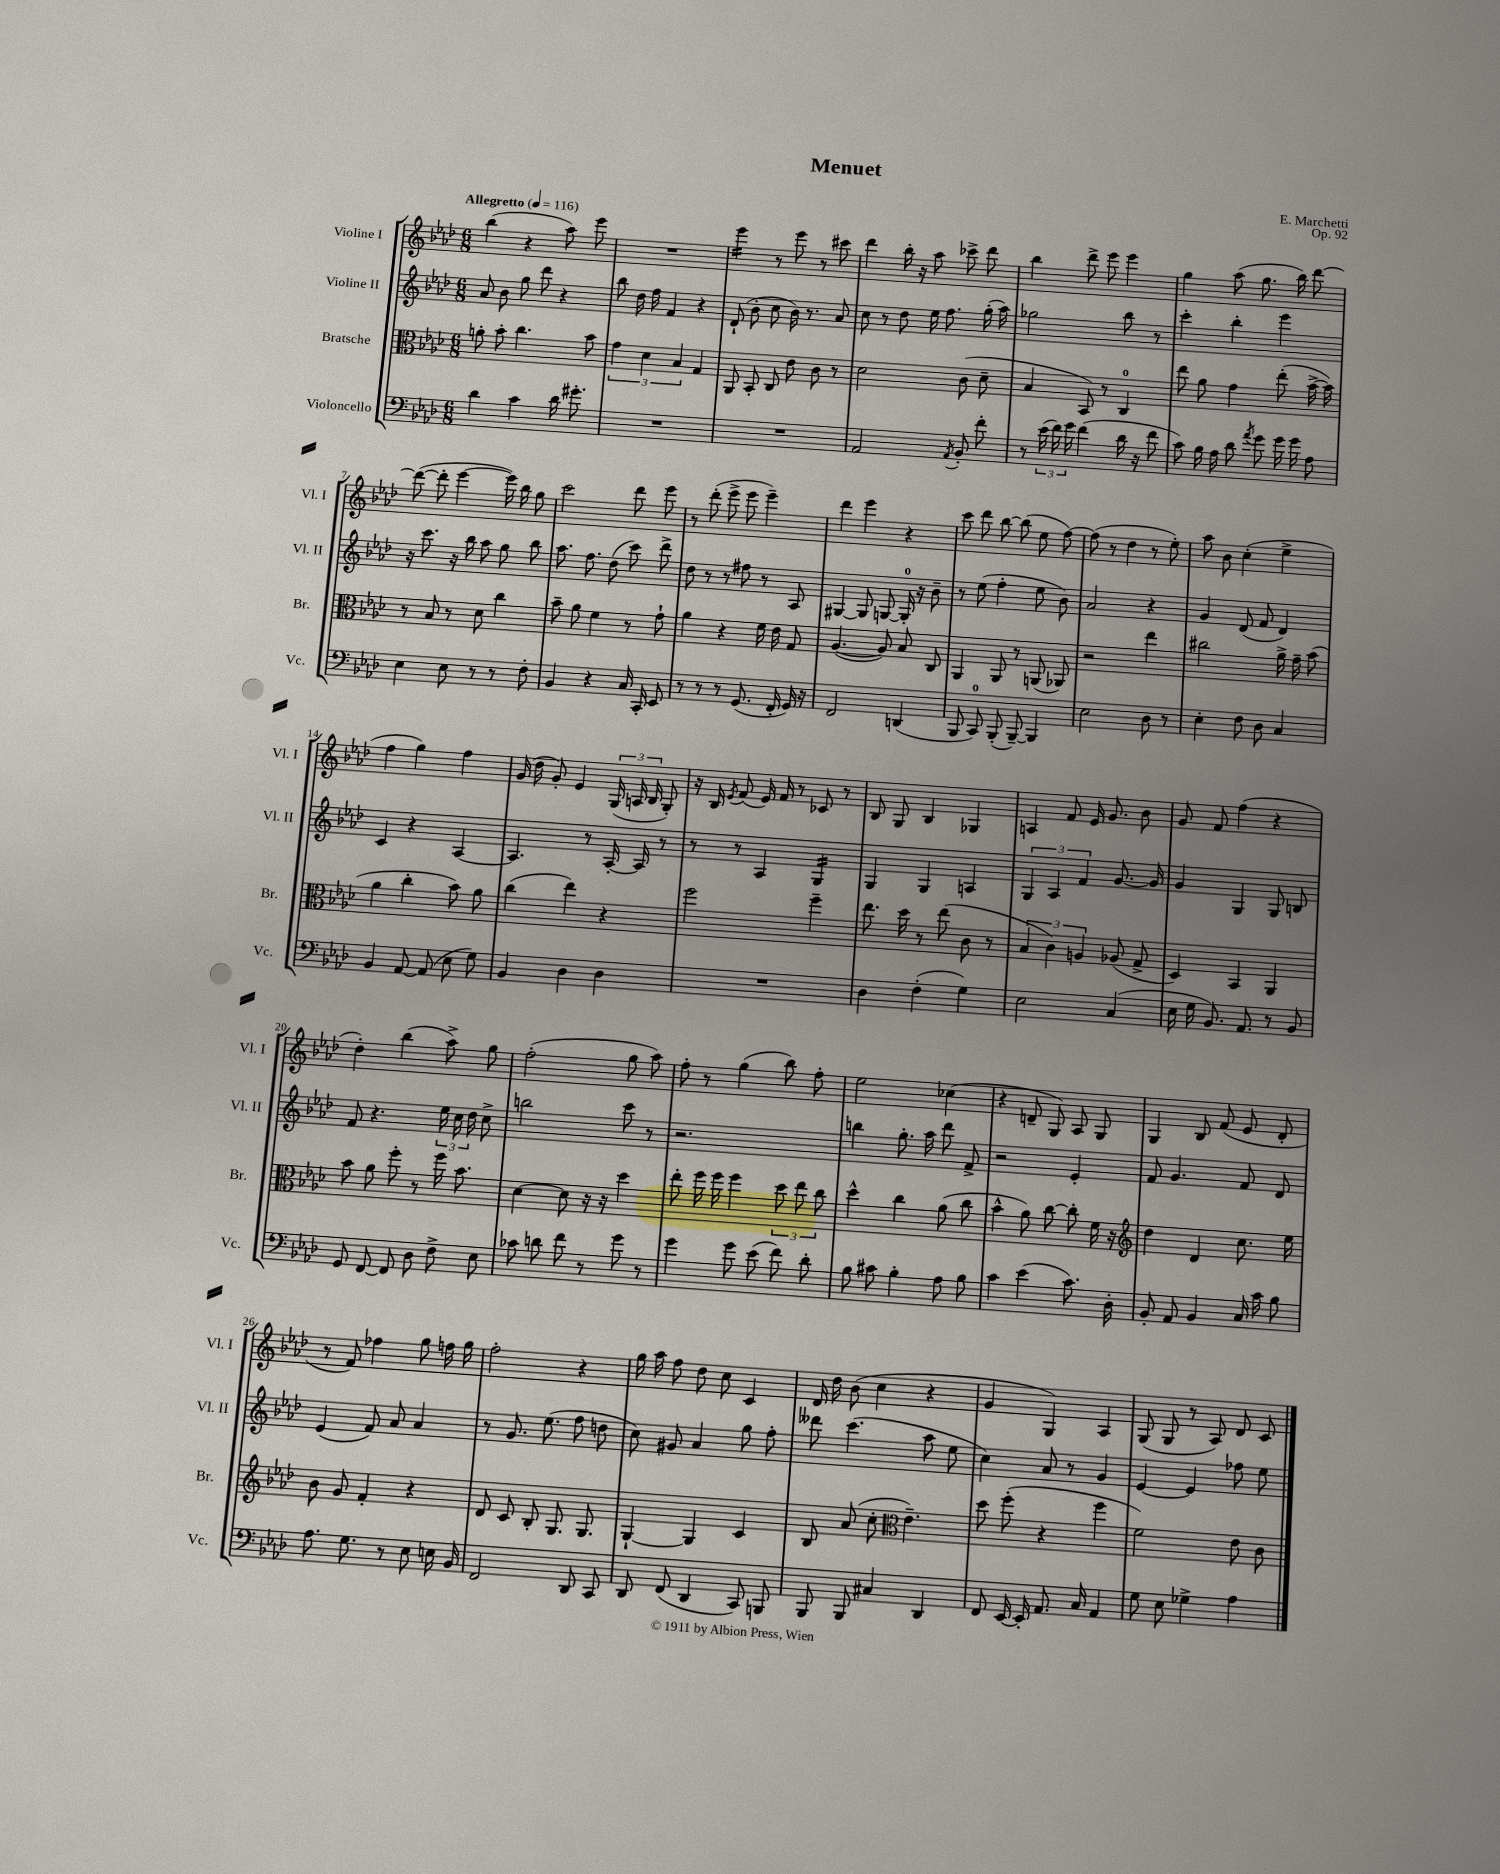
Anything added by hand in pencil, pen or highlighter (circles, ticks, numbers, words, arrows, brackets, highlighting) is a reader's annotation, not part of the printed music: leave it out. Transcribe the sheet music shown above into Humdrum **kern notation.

**kern	**kern	**kern	**kern
*staff4	*staff3	*staff2	*staff1
*clefF4	*clefC3	*clefG2	*clefG2
*k[b-e-a-d-]	*k[b-e-a-d-]	*k[b-e-a-d-]	*k[b-e-a-d-]
*M6/8	*M6/8	*M6/8	*M6/8
*MM116	*MM116	*MM116	*MM116
4d-	8a'	8a-	(4bb-
.	8b-'	8b-	.
4c	4.cc	8gg	4r
.	.	8ddd-	.
16d-	.	4r	8aa-)
8.g#'	.	.	.
.	8b-	.	8eee-
=	=	=	=
2.r	6g	8bb-	2.r
.	.	16dd-	.
.	6d-	.	.
.	.	16ff	.
.	.	4f	.
.	6B-	.	.
.	4G	4r	.
=	=	=	=
2.r	8AA-	(8d-`	4eee-
.	8BB-'	8b-'	.
.	8C	8cc	8r
.	8e-	16b-)	8eee-
.	.	8.r	.
.	8c	.	8r
.	8r	8a-	8ccc#
=	=	=	=
2AA-	2d-	8cc	4ddd-
.	.	8r	.
.	.	8dd-	16bb-'
.	.	.	16r
.	.	16ee-	8aa-
.	.	8.ff	.
8qAA-	.	.	.
8BB-'	(8c	.	8ccc-^
8f'	8d-~	(16gg'	8ddd-
.	.	16aa-)	.
=	=	=	=
8r	4B-	2gg-	4bb-
(24e-	.	.	.
24f)	.	.	.
24g	.	.	.
(4f	8BB-)	.	8ddd-^
.	8r	.	8eee-
16d-	4C	8bb-	4eee-
16r	.	.	.
8f	.	8r	.
=	=	=	=
8c)	8ee-	4ccc'	4gg
16B-	8a-	.	.
16A-	.	.	.
8d-	4g	4bb-'	(8aa-
8qa-	.	.	.
8g	.	.	8.gg
16g	(8ee-'	4eee-	.
16g	.	.	16bb-)
8A-	[16b-^	.	[8ddd-
.	16b-])	.	.
=	=	=	=
4E-	8r	16r	(8ddd-_
.	.	8.ccc	.
.	8B-	.	8ddd-']
8E-	8r	16r	[4eee-
.	.	16bb-	.
8r	8d-	8aa-	.
8r	4cc	8gg	16eee-])
.	.	.	16bb-
8F'	.	8bb-	8gg
=	=	=	=
4BB-	8b-~	8.aa-	2ccc
.	8a-	.	.
.	.	8.ff	.
4r	4f	.	.
.	.	(8dd-	.
16C	8r	8ccc)	8ddd-
16CC'	.	.	.
8EE-	8g`	8ddd-^	8eee-
=	=	=	=
8r	4a-	8dd-	8r
8r	.	8r	(8ddd-'
8r	4r	8r	8eee-^
(8.GG	.	8ff#	8eee-
.	16f	8r	4eee-~)
16FF'	16e-	.	.
16GG)	8G	8A-	.
16r	.	.	.
=	=	=	=
2FF	([4.A-	[4G#	4ddd-
.	.	8G#]	4eee-
.	8A-])	[8G	.
(4DD	8B-	16G']	4r
.	.	16r	.
.	8C	8b-~	.
=	=	=	=
8BBB-	4AA-	8r	8ccc
8CC)	.	(8ee-	8ddd-
(8BBB-'	8AA-	4ff'	[8bb-
[8BBB-~)	8r	.	(8bb-]
4BBB-]	(8AA	8ee-	8ee-
.	8AA-)	8b-)	[8ff)
=	=	=	=
2E-	2r	2a-	(8ff]
.	.	.	8r
.	.	.	4dd-
8D-	4ee-	4r	8r
8r	.	.	8ee-')
=	=	=	=
4E-'	2cc#	4g	8aa-
.	.	.	8b-
8F	.	(8d-	(4cc'
8D-	.	8f	.
4C	16a-^	4d-)	4ee-^
.	16g~	.	.
.	(8b-	.	.
=	=	=	=
4BB-	4a-	4c	4ff
[8AA-	4cc'	4r	4gg)
(8AA-]	.	.	.
8E-	8b-)	[4A-	4ff
8G)	8a-	.	.
=	=	=	=
4BB-	(4cc	4.A-]	(16g
.	.	.	16dd-
.	.	.	8g')
4D-	4ee-)	.	4e-
.	.	8r	.
4D-	4r	[16A-'	(24G
.	.	.	24A
.	.	16A-]	.
.	.	.	24B-
.	.	8r	8G')
=	=	=	=
2.r	2ff	8r	16r
.	.	.	16B-
.	.	.	8qe-
.	.	8r	(8f
.	.	4A-	16e-)
.	.	.	16f
.	.	.	8r
.	4ff~	4G	8c-
.	.	.	8r
=	=	=	=
4D-	8.ee-	4G	8B-
.	.	.	8G
.	16dd-	.	.
(4F'	8r	4G	4B-
.	(8ee-	.	.
4G)	8c	4A	4G-
.	8r	.	.
=	=	=	=
2E-	6B-	6G	4A
.	6c)	6A-	.
.	.	.	8f
.	6A	6f	.
.	.	.	16e-
.	.	.	8.g
(4C	(8A-	[8.g	.
.	8G^	.	8b-
.	.	16g]	.
=	=	=	=
16E-	4D-)	4g	8g
16G	.	.	.
8.BB-)	.	.	8f
.	4BB-	4G	(4ff
8.AA-	.	.	.
8r	4AA-	8G	4r
8BB-	.	8B	.
=	=	=	=
8GG	8b-	8f	4dd-')
[8FF	8a-	4.r	.
8FF]	8ff'	.	(4bb-
8D-	8r	.	.
8F^	16ff	24ee-	8aa-^)
.	.	24cc	.
.	8.b-	.	.
.	.	24dd-	.
8E-	.	8cc^	8gg
=	=	=	=
8c-	[4d-	2bb	(2ff'
8d	.	.	.
8f	8d-]	.	.
8r	16r	.	.
.	16r	.	.
8g	4dd-	8ccc	8gg
8r	.	8r	8aa-)
=	=	=	=
4g	8ee-'	2.r	8ff'
.	16ff	.	8r
.	16ff	.	.
8g	4ff	.	(4gg
(8e-	.	.	.
8f)	12dd-	.	8bb-)
.	12ee-	.	.
8d-'	.	.	8ff'
.	12cc	.	.
=	=	=	=
8B-	4dd-^^	4bb	2ee-
8c#	.	.	.
4B-'	4cc	8.gg'	.
.	.	16aa-	.
8A-	(8a-	8ddd-	(4cc-
8B-	8cc	8f^	.
=	=	=	=
4c	4b-^^	2r	4r
(4e-	8a-)	.	8d~
.	[8cc	.	8G)
8.c)	8cc']	4e-'	8A-
.	16f	.	8G
16D-'	16r	.	.
=	=	=	=
*	*clefG2	*	*
8BB-'	4dd-	8f	4G
8AA-	.	4.g	.
4BB-	4d-	.	8B-
.	.	.	(8f
16C	8.cc	8f	8e-
16c	.	.	.
8B-	.	8d-	8d-'
.	16ee-	.	.
=	=	=	=
8.A-	8b-	(4e-	8r
.	8g	.	8f)
8.G	.	.	.
.	4f'	8f)	4ff-
8r	.	8a-	.
8E-	4r	4a-	8gg
16E	.	.	16ff
16BB-	.	.	16gg
=	=	=	=
2FF	8d-	8r	2ff'
.	8c	8.g	.
.	8B-'	.	.
.	.	(8.ee-	.
.	8.G	.	.
8DD-	.	8ff	4r
.	8.G	.	.
8CC	.	8dd	.
=	=	=	=
8DD-	[4G`	8cc)	16gg
.	.	.	16aa-
(8FF	.	8g#	8ff
4DD-	4G]	4a-	8dd-
.	.	.	8cc
8CC)	4c	8gg	4c
8BBB	.	8ff'	.
=	=	=	=
8BBB-	8B-	8ddd--	16d-
.	.	.	16dd-
8BBB-	(8a-	(4.ccc	(8b-
4C#	8cc'	.	4cc
*	*clefC3	*	*
.	4.e-~)	.	.
4DD-	.	8aa-	4r
.	.	8ee-	.
=	=	=	=
8FF	8dd-	4cc)	4g
[16EE-	(8ff'	.	.
16EE-']	.	.	.
8.AA-	4r	8a-	4G)
.	.	8r	.
16C	.	.	.
4AA-	4ff	4g	4A-
=	=	=	=
8G	2f)	[4e-	(8G
8E-	.	.	8G
4G-^	.	4e-]	8r
.	.	.	8A-)
4A-	8e-	8ff-	8d-
.	8c	8ee-	8c
==	==	==	==
*-	*-	*-	*-
